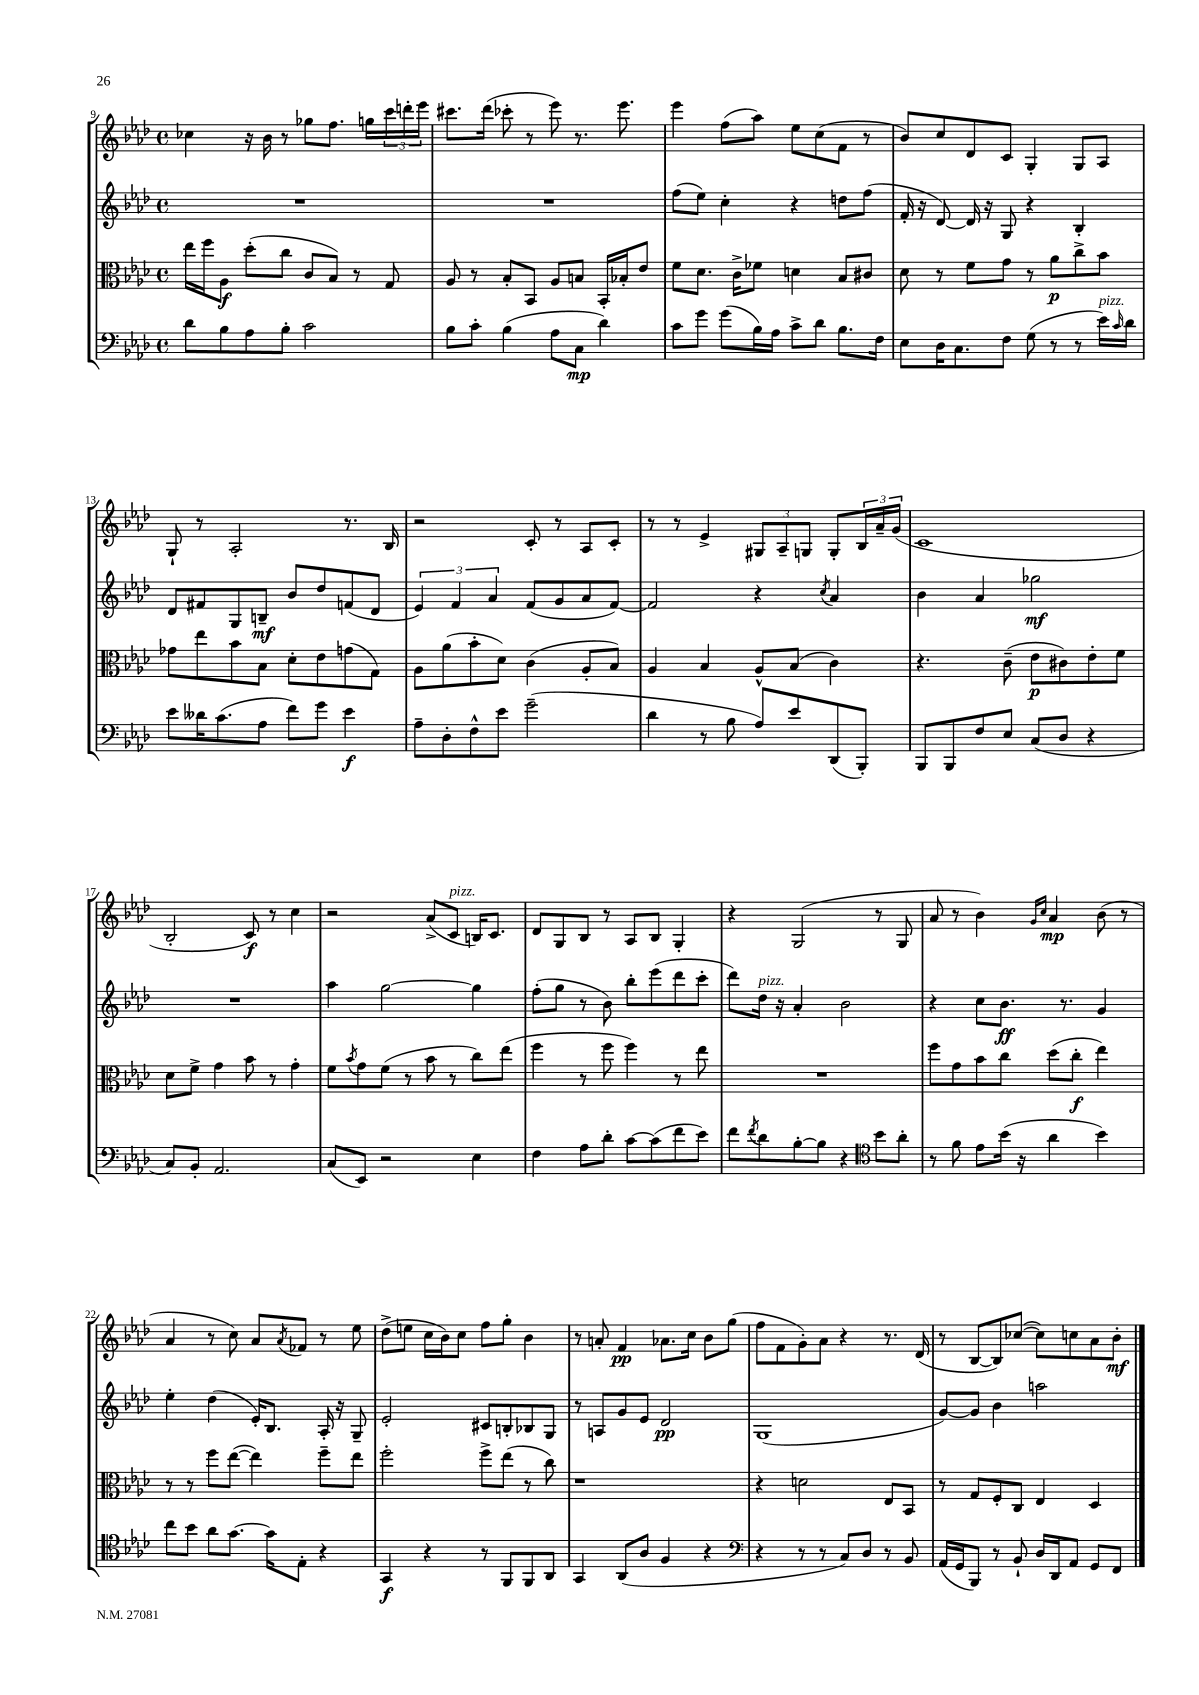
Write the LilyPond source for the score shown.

<<
\new StaffGroup <<
\new Staff = "s0" {
    \clef treble \key aes \major \defaultTimeSignature \time 4/4
    ces''4 r16 bes'16 r8 ges''8 f''8. g''16 \tuplet 3/2 { c'''16 d'''16-. ees'''16 } |
    cis'''8. des'''16( ces'''8-. r8 ees'''8) r8. ees'''8. |
    ees'''4 f''8( aes''8) ees''8 c''8( f'8 r8 |
    bes'8) c''8 des'8 c'8 g4-. g8 aes8 |
    g8-! r8 aes2-. r8. bes16 |
    r2 c'8-. r8 aes8 c'8-. |
    r8 r8 ees'4-> \tuplet 3/2 { gis8 aes8-- g8 } g8-. \tuplet 3/2 { bes16 aes'16-- g'16( } |
    c'1 |
    bes2-. c'8\f) r8 c''4 |
    r2 aes'8->( c'8^\markup { \italic "pizz." } b16) c'8. |
    des'8 g8 bes8 r8 aes8 bes8 g4-. |
    r4 g2( r8 g8 |
    aes'8 r8 bes'4) \grace { g'16 c''16 } aes'4\mp bes'8( r8 |
    aes'4 r8 c''8) aes'8 \acciaccatura { aes'8 } fes'8 r8 ees''8 |
    des''8->( e''8 c''16 bes'16) c''8 f''8 g''8-. bes'4 |
    r8 a'8-. f'4\pp aes'8. c''16 bes'8 g''8( |
    f''8 f'8 g'8-.) aes'8 r4 r8. des'16( |
    r8 bes8~ bes8) ces''8~( ces''8) c''8 aes'8 bes'8-.\mf \bar "|." |
}
\new Staff = "s1" {
    \clef treble \key aes \major \defaultTimeSignature \time 4/4
    R1 |
    R1 |
    f''8( ees''8) c''4-. r4 d''8 f''8( |
    f'16-. r16 des'8~) des'16 r16 g8 r4 bes4-. |
    des'8 fis'8 g8 b8--\mf bes'8 des''8 f'8( des'8 |
    \tuplet 3/2 { ees'4) f'4 aes'4 } f'8( g'8 aes'8 f'8~) |
    f'2 r4 \acciaccatura { c''8 } aes'4 |
    bes'4 aes'4 ges''2\mf |
    R1 |
    aes''4 g''2~ g''4 |
    f''8-.( g''8 r8 bes'8) bes''8-. ees'''8( des'''8 c'''8-. |
    des'''8) des''16^\markup { \italic "pizz." } r16 aes'4-. bes'2 |
    r4 c''8 bes'8.\ff r8. g'4 |
    ees''4-. des''4( ees'16-.) bes8. aes16-. r16 g8-- |
    ees'2-. cis'8 b8-. bes8 g8 |
    r8 a8 g'8 ees'8 des'2\pp |
    g1( |
    g'8~) g'8 bes'4 a''2 \bar "|." |
}
\new Staff = "s2" {
    \clef alto \key aes \major \defaultTimeSignature \time 4/4
    ees''16 f''16 aes8\f des''8-.( c''8 c'8 bes8) r8 g8 |
    aes8 r8 bes8-. bes,8 aes8 b8 bes,16-. bes16-. ees'8 |
    f'8 des'8. c'16-> fes'8 d'4 bes8 cis'8 |
    des'8 r8 f'8 g'8 r8 aes'8\p c''8-> bes'8 |
    ges'8 ees''8 bes'8 bes8 des'8-. ees'8 g'8( g8) |
    aes8 aes'8( bes'8-. des'8) c'4( aes8-. bes8) |
    aes4 bes4 aes8-^ bes8( c'4) |
    r4. c'8--( ees'8\p cis'8) ees'8-. f'8 |
    des'8 f'8-> g'4 bes'8 r8 g'4-. |
    f'8 \acciaccatura { bes'8 } g'8 f'8( r8 bes'8 r8 c''8) ees''8( |
    f''4 r8 f''8 f''4) r8 ees''8 |
    R1 |
    f''8 g'8 bes'8 c''8 des''8( c''8-.\f ees''4) |
    r8 r8 f''8 ees''8~( ees''4) f''8-- ees''8 |
    f''2-. f''8-> ees''8( r8 c''8) |
    r1 |
    r4 d'2 ees8 bes,8 |
    r8 g8 f8-. c8 ees4 des4 \bar "|." |
}
\new Staff = "s3" {
    \clef bass \key aes \major \defaultTimeSignature \time 4/4
    des'8 bes8 aes8 bes8-. c'2 |
    bes8 c'8-. bes4( aes8 c8\mp des'4) |
    c'8 g'8 g'8( bes16) aes16 c'8-> des'8 bes8. f16 |
    ees8 des16 c8. f8 g8( r8 r8 ees'16^\markup { \italic "pizz." }) \grace { c'16 } des'16 |
    ees'8 deses'16 c'8.( aes8 f'8) g'8 ees'4\f |
    aes8-- des8-. f8-^ ees'8 g'2--( |
    des'4 r8 bes8 aes8) ees'8 des,8( bes,,8-.) |
    bes,,8 bes,,8 f8 ees8 c8( des8 r4 |
    c8) bes,8-. aes,2. |
    c8( ees,8) r2 ees4 |
    f4 aes8 des'8-. c'8~ c'8( f'8 ees'8) |
    f'8 \acciaccatura { f'8 } des'8 bes8~-. bes8 r4 \clef tenor bes'8 aes'8-. |
    r8 f'8 ees'8 bes'16( r16 aes'4 bes'4) |
    c''8 bes'8 aes'8 g'8.~ g'16 ees8-. r4 |
    g,4\f r4 r8 f,8 f,8 aes,8 |
    g,4 aes,8( aes8 f4 r4 |
    \clef bass r4 r8 r8 c8) des8 r8 bes,8 |
    aes,16( g,16 bes,,8) r8 bes,8-! des16 des,16 aes,8 g,8 f,8 \bar "|." |
}
>>
>>
\layout { \context { \Score currentBarNumber = #9 } }
